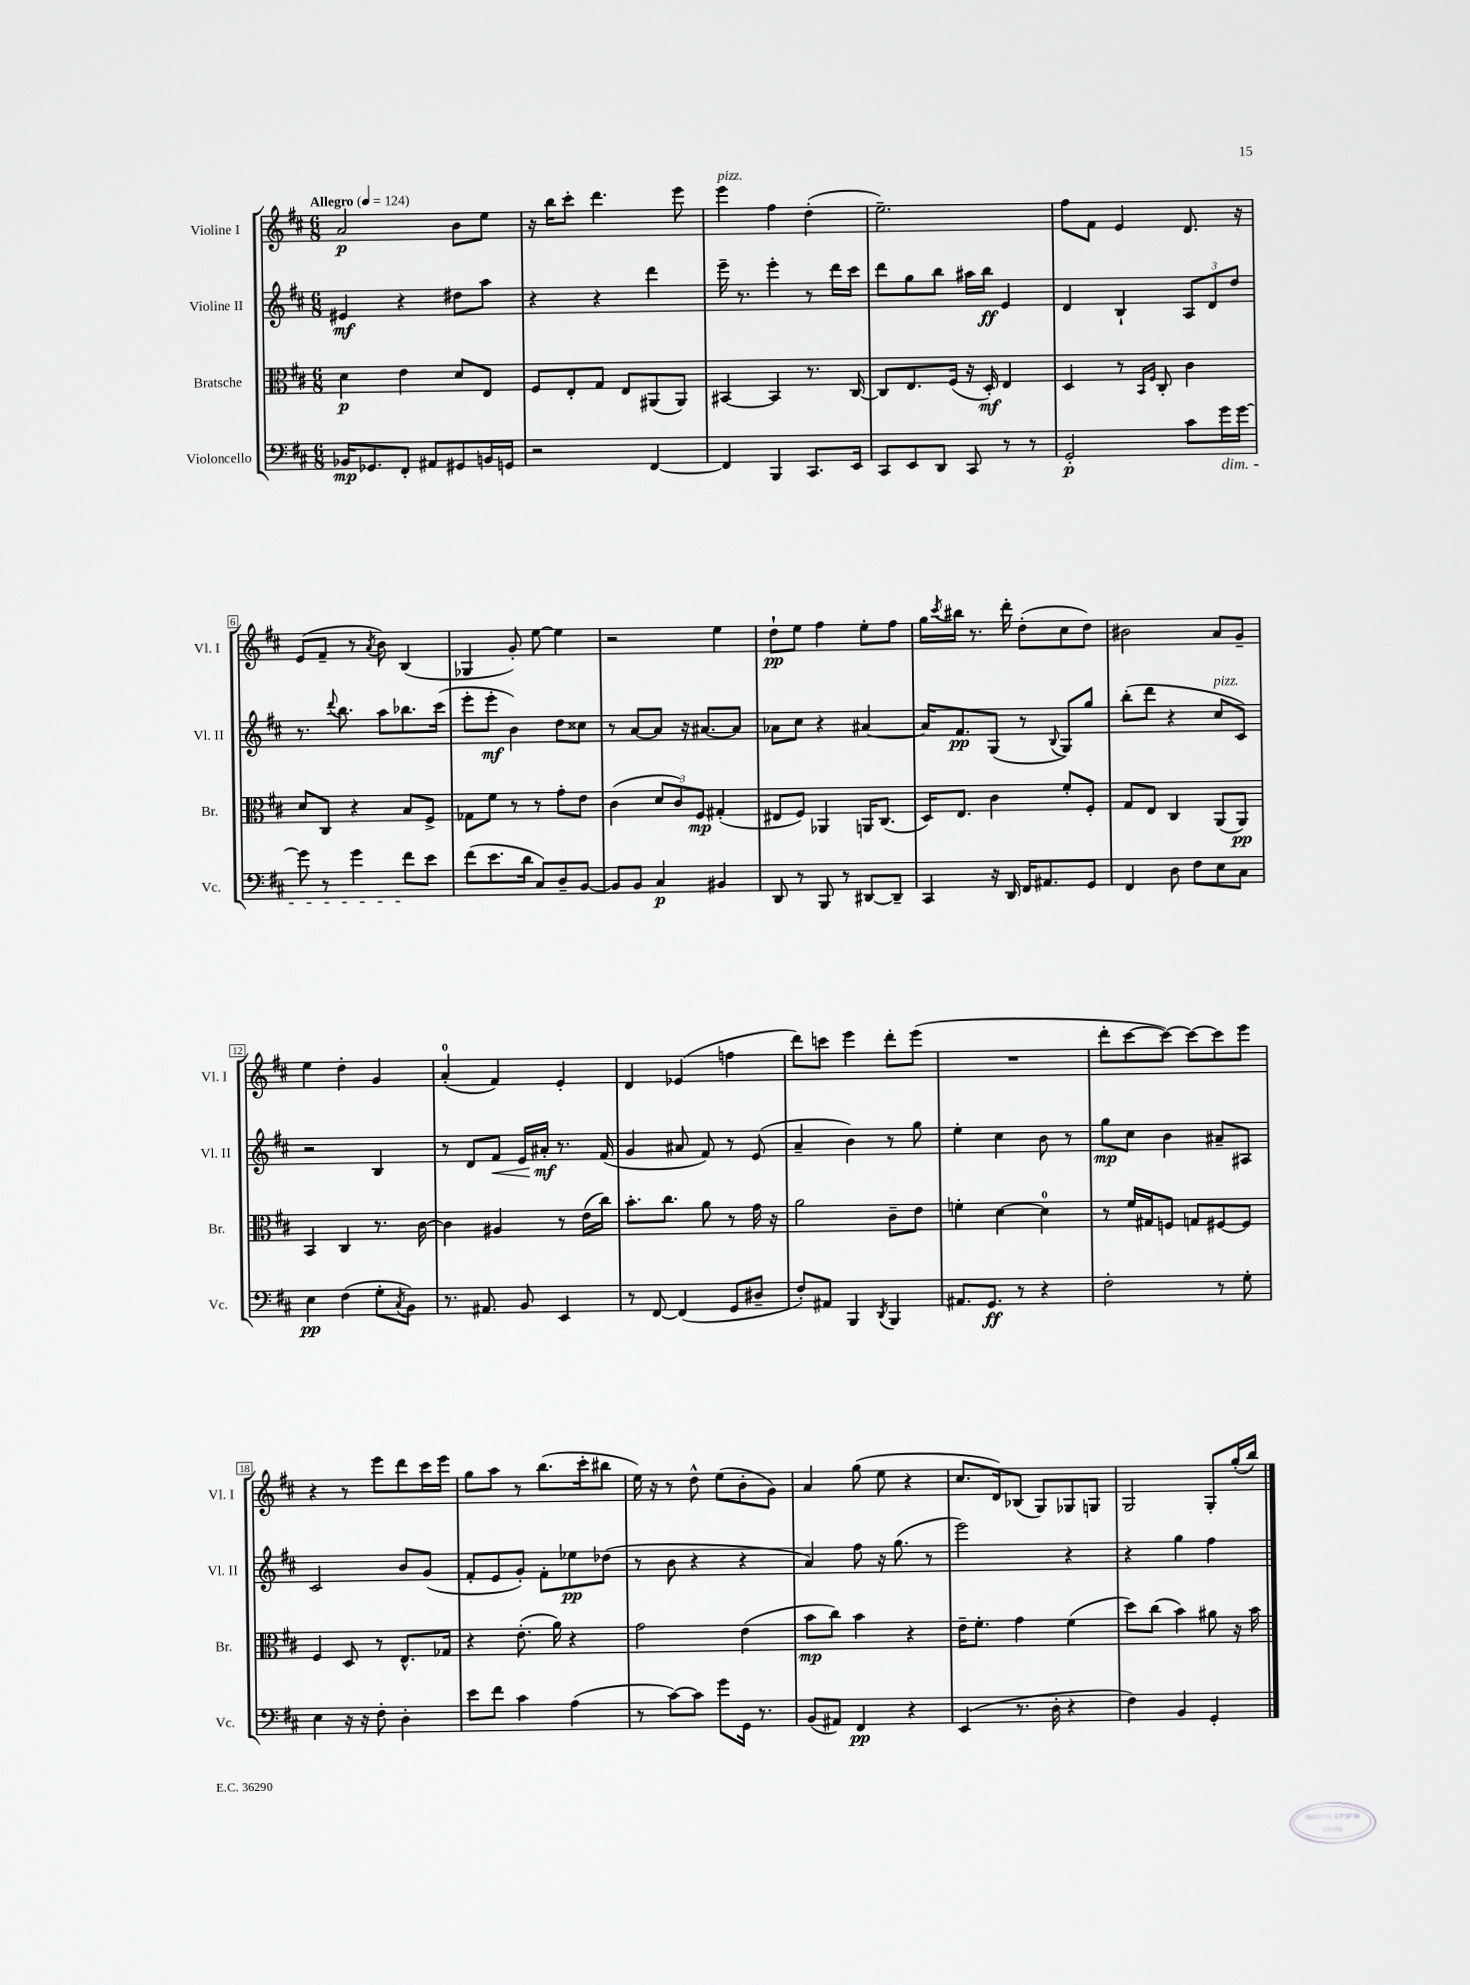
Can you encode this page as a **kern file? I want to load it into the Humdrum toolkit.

**kern	**kern	**kern	**kern
*staff4	*staff3	*staff2	*staff1
*clefF4	*clefC3	*clefG2	*clefG2
*k[f#c#]	*k[f#c#]	*k[f#c#]	*k[f#c#]
*M6/8	*M6/8	*M6/8	*M6/8
*MM124	*MM124	*MM124	*MM124
16BB-	4d	4e#	2a
8.GG-	.	.	.
8FF#'	4e	4r	.
8AA#	.	.	.
8GG#	8d	8dd#	8b
16BB	8E	8aa	8ee
16GG	.	.	.
=	=	=	=
2r	8F#	4r	16r
.	.	.	16bb
.	8E'	.	8ccc#'
.	8G	4r	4.ddd
.	8E	.	.
[4FF#	(8AA#	4ddd	.
.	8AA#)	.	8eee
=	=	=	=
4FF#]	[4BB#	16eee~	4eee
.	.	8.r	.
4BBB	4BB#]	4eee'	4ff#
8.CC#	8.r	8r	(4dd'
.	.	16ddd	.
16EE	[16C#	16ccc#	.
=	=	=	=
8CC#	8C#]	8ddd	2.ee~)
8EE	8.E	8gg	.
8DD	.	8bb	.
.	(16F#	.	.
8CC#	16r	16aa#	.
.	16D')	16bb	.
8r	4E	4e	.
8r	.	.	.
=	=	=	=
2GG'	4D	4d	8ff#
.	.	.	8f#
.	8r	4B`	4e
.	16qqBB	.	.
.	16qqF#	.	.
.	8C#'	.	.
8c#	4c#	12A	8.d
.	.	12d	.
16g	.	.	.
.	.	12dd	.
[16g	.	.	16r
=	=	=	=
8g]	8d	8.r	(8e
8r	8C#	.	8f#~
.	.	8qqddd	.
.	.	8.bb	.
4g	4r	.	8r
.	.	.	8qa
.	.	8aa	8b)
8f#	8B	8.bb-	(4B
8e	8F#^	.	.
.	.	(16ccc#	.
=	=	=	=
(8f#	8G-	8eee'	4G-
8.e	8f#	8eee'	.
.	8r	4b)	8g')
16d	.	.	.
8C#)	8r	.	[8ee
8D~	8g'	8dd	4ee]
[8BB	8e	8cc##	.
=	=	=	=
8BB]	(4c#	8r	2r
8BB	.	[8a	.
4C#	12d	8a]	.
.	12c#)	.	.
.	.	16r	.
.	12F#	.	.
.	.	[8.a#	.
4BB#	(4G#'	.	4ee
.	.	8a#]	.
=	=	=	=
8DD	8E#	8a-	8dd`
8r	8F#)	8cc#	8ee
8BBB	4AA-	4r	4ff#
8r	.	.	.
[8DD#	16AA	[4a#	8ee'
.	(8.C#	.	.
8DD#~]	.	.	8ff#
=	=	=	=
4CC#	16D)	16a#]	16gg
.	.	.	8qccc#
.	8.E	8.f#	16bb#
.	.	.	8.r
16r	4c#	(8G	.
16DD	.	.	16ddd'
16FF#	.	8r	(8dd'
8.AA#	.	.	.
.	.	8qqB	.
.	8f#'	8G)	8cc#
8GG	8F#'	8gg	8dd)
=	=	=	=
4FF#	8G	(8bb'	2b#
.	8E	8ddd	.
8D	4C#	4r	.
8F#	.	.	.
8E	(8AA	8cc#	8a
8C#	8AA)	8c#)	8g~
=	=	=	=
4E	4BB	2r	4ee
(4F#	4C#	.	4dd'
8G'	8.r	4B	4g
8qC#	.	.	.
8BB)	.	.	.
.	[16c#	.	.
=	=	=	=
8.r	4c#]	8r	(4a'
.	.	8d	.
8.AA#	.	.	.
.	4A#	8f#	4f#)
8BB	.	16e	.
.	.	16a#'	.
4EE	8r	8.r	4e'
.	(16e	.	.
.	16cc#)	(16f#	.
=	=	=	=
8r	8.b'	4g	4d
[8FF#	.	.	.
.	8.cc#	.	.
(4FF#]	.	8a#	(4e-
.	8a	8f#)	.
8GG	8r	8r	4ff
8D#~	16g	(8e	.
.	16r	.	.
=	=	=	=
8F#')	2a	4a~	8ddd)
8AA#	.	.	8ccc
4BBB	.	4b)	4eee
8qDD	.	.	.
4BBB	8c#~	8r	8ddd'
.	8e	8gg	(8eee
=	=	=	=
8.AA#	4f'	4ee'	2.r
8.GG	.	.	.
.	[4d	4cc#	.
8r	.	.	.
4r	4d]	8b	.
.	.	8r	.
=	=	=	=
2F#'	8r	8gg	8ddd'
.	16f#	8cc#	[8ccc#
.	16G#	.	.
.	8F	4b	8ccc#_)
.	8G	.	8ccc#_
8r	[8F#	8a#~	8ccc#]
8G'	8F#]	8A#	8eee
=	=	=	=
4E	4F#	2c#	4r
16r	8D	.	8r
16r	.	.	.
8F#'	8r	.	8eee
4D'	8.E^^	8b	8ddd
.	.	(8g	16ccc#
.	16G-	.	16eee
=	=	=	=
8e	4r	8f#'	8gg
8f#	.	8e	8aa
4c#	(8.e'	8g')	8r
.	.	8f#'	(8.bb
.	16a)	.	.
(4A	4r	8ee-	.
.	.	.	16ccc#'
.	.	(8dd-	8bb#
=	=	=	=
8r	2g	8r	16ee)
.	.	.	16r
[8c#)	.	8b	8r
8c#]	.	4r	8dd^^
8g	.	.	(8ee
16GG	(4e	4r	8b'
8.r	.	.	.
.	.	.	8g)
=	=	=	=
(8BB	8b	4a)	4a
8AA#)	8cc#)	.	.
4FF#	4b	8ff#	(8gg
.	.	16r	8ee
.	.	(8.gg	.
4r	4r	.	4r
.	.	8r	.
=	=	=	=
(4EE	16e~	2eee)	8.cc#
.	8.f#'	.	.
.	.	.	16d)
8.r	4g	.	(8B-
.	.	.	8G)
16D'	.	.	.
4r	(4f#	4r	8G-
.	.	.	8G
=	=	=	=
4F#)	8dd)	4r	2G
.	(8cc#	.	.
4BB	4b)	4gg	.
4GG'	8a#	4ff#	8G'
.	16r	.	(16gg'
.	16b	.	16bb)
==	==	==	==
*-	*-	*-	*-
